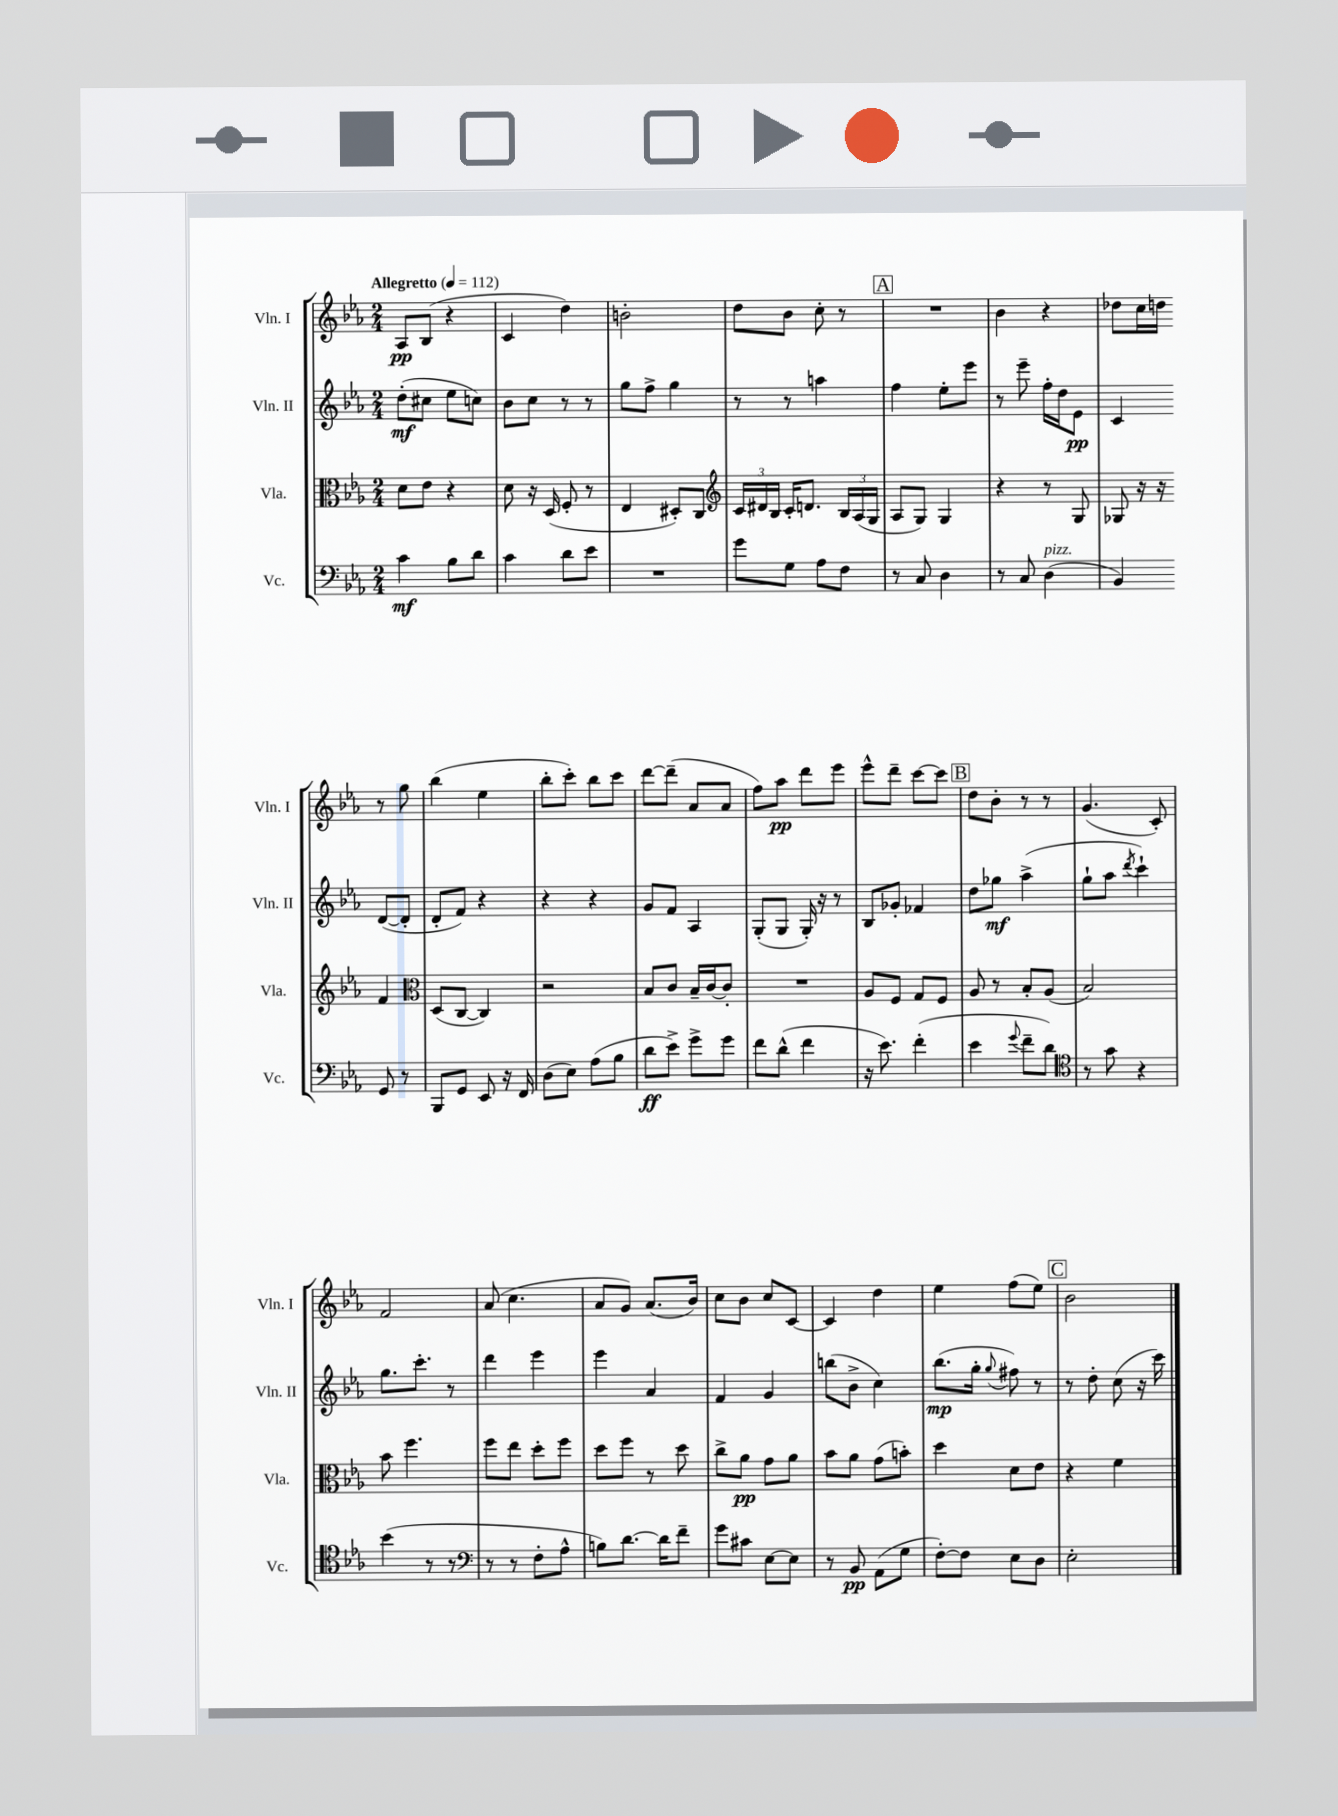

**kern	**kern	**kern	**kern
*staff4	*staff3	*staff2	*staff1
*clefF4	*clefC3	*clefG2	*clefG2
*k[b-e-a-]	*k[b-e-a-]	*k[b-e-a-]	*k[b-e-a-]
*M2/4	*M2/4	*M2/4	*M2/4
*MM112	*MM112	*MM112	*MM112
4c\	8d\L	(8dd'\L	8A-/L
.	8e-\J	8cc#\J	(8B-/J
8B-\L	4r	8ee-\L	4r
8d\J	.	8cc\J)	.
=	=	=	=
4c\	8d\	8b-\L	4c/
.	16r	8cc\J	.
.	(16D/	.	.
8d\L	8F'/	8r	4dd\)
8e-\J	8r	8r	.
=	=	=	=
2r	4E-/	8gg\L	2b'\
.	.	8ff^\J	.
.	8D#'/L)	4gg\	.
.	8C/J	.	.
=	=	=	=
*	*clefG2	*	*
8g\L	24c/LL	8r	8dd\L
.	24d#/	.	.
.	24B-/JJ	.	.
8G\J	16c'/LK	8r	8b-\J
.	8.d/J	.	.
8A-\L	.	4aa\	8cc'\
8F\J	24B-/LL	.	8r
.	(24A-/	.	.
.	24G/JJ	.	.
=	=	=	=
8r	8A-/L	4ff\	2r
8C/	8G/J)	.	.
4D\	4G/	8ee-'\L	.
.	.	8eee-\J	.
=	=	=	=
8r	4r	8r	4b-\
8C/	.	8eee-~\	.
(4D\	8r	16ff'\LL	4r
.	.	16dd\J	.
.	8G/	8e-\J	.
=	=	=	=
4BB-/)	8G-/	4c/	8dd-\L
.	16r	.	16cc\L
.	16r	.	16dd\JJ
8GG/	4f/	([8d/L	8r
8r	.	8d'/]J	8gg\
=	=	=	=
*	*clefC3	*	*
8BBB-/L	(8D/L	8d'/L	(4bb-\
8GG/J	[8C/J	8f/J)	.
8EE-/	4C/])	4r	4ee-\
16r	.	.	.
16FF/	.	.	.
=	=	=	=
(8D\L	2r	4r	8bb-'\L
8E-\J)	.	.	8ccc'\J)
(8A-\L	.	4r	8bb-\L
8B-\J	.	.	8ccc\J
=	=	=	=
8d\L	8B-/L	8g/L	[8ddd\L
8e-^\J)	8c/J	8f/J	(8ddd~\]J
8g^\L	16B-~/LL	4A-/	8a-/L
.	[16c/J	.	.
8g\J	8c'/]J	.	8a-/J
=	=	=	=
8f\L	2r	(8G'/L	8ff\L)
(8d^^\J	.	8G/J	8aa-\J
4f\	.	16G'/)	8ddd\L
.	.	16r	.
.	.	8r	8eee-\J
=	=	=	=
16r	8A-/L	8B-/L	8eee-^^\L
8.e-\)	.	.	.
.	8F/J	8g-'/J	8ddd~\J
(4f'\	8G/L	4f-/	[8ccc\L
.	8F/J	.	8ccc\]J
=	=	=	=
4e-\	8A-/	8dd\L	8dd\L
.	8r	8gg-\J	8b-'\J
8qqg/	.	.	.
8f~\L	8B-'/L	(4aa-^\	8r
8d\J)	(8A-/J	.	8r
=	=	=	=
*clefC4	*	*	*
8r	2B-/)	8gg`\L	(4.g/
8g\	.	8aa-\J	.
.	.	8qddd/	.
4r	.	4ccc`\)	.
.	.	.	8c'/)
=	=	=	=
(4b-\	8b-\	8.gg\L	2f/
.	4.ff\	.	.
.	.	8.ccc'\J	.
8r	.	.	.
8r	.	8r	.
=	=	=	=
*clefF4	*	*	*
8r	8ff\L	4ddd\	(8a-/
8r	8ee-\J	.	4.cc\
8F'\L	8dd'\L	4eee-\	.
8A-^^\J	8ff\J	.	.
=	=	=	=
8B\L)	8dd\L	4eee-\	8a-/L
[8.d\J	8ff\J	.	8g/J)
.	8r	4a-/	(8.a-/L
16d\]LK	.	.	.
8f~\J	8dd\	.	.
.	.	.	16b-/Jk)
=	=	=	=
8g\L	8cc^\L	4f/	8cc\L
8c#\J	8a-\J	.	8b-\J
[8E-\L	8g\L	4g/	8cc/L
8E-\]J	8a-\J	.	[8c/J
=	=	=	=
8r	8b-\L	(8bb\L	4c/]
8BB-/	8a-\J	8b-^\J	.
(8AA-\L	(8g\L	4cc\)	4dd\
8G\J	8b'\J)	.	.
=	=	=	=
[8F'\L)	4dd\	(8.bb-\L	4ee-\
8F\]J	.	.	.
.	.	16gg'\Jk	.
.	.	8qqgg/	.
8E-\L	8d\L	8ff#\)	(8ff\L
8D\J	8e-\J	8r	8ee-\J)
=	=	=	=
2E-'\	4r	8r	2b-\
.	.	8dd'\	.
.	4f\	(8cc\	.
.	.	16r	.
.	.	16ccc\)	.
==	==	==	==
*-	*-	*-	*-
